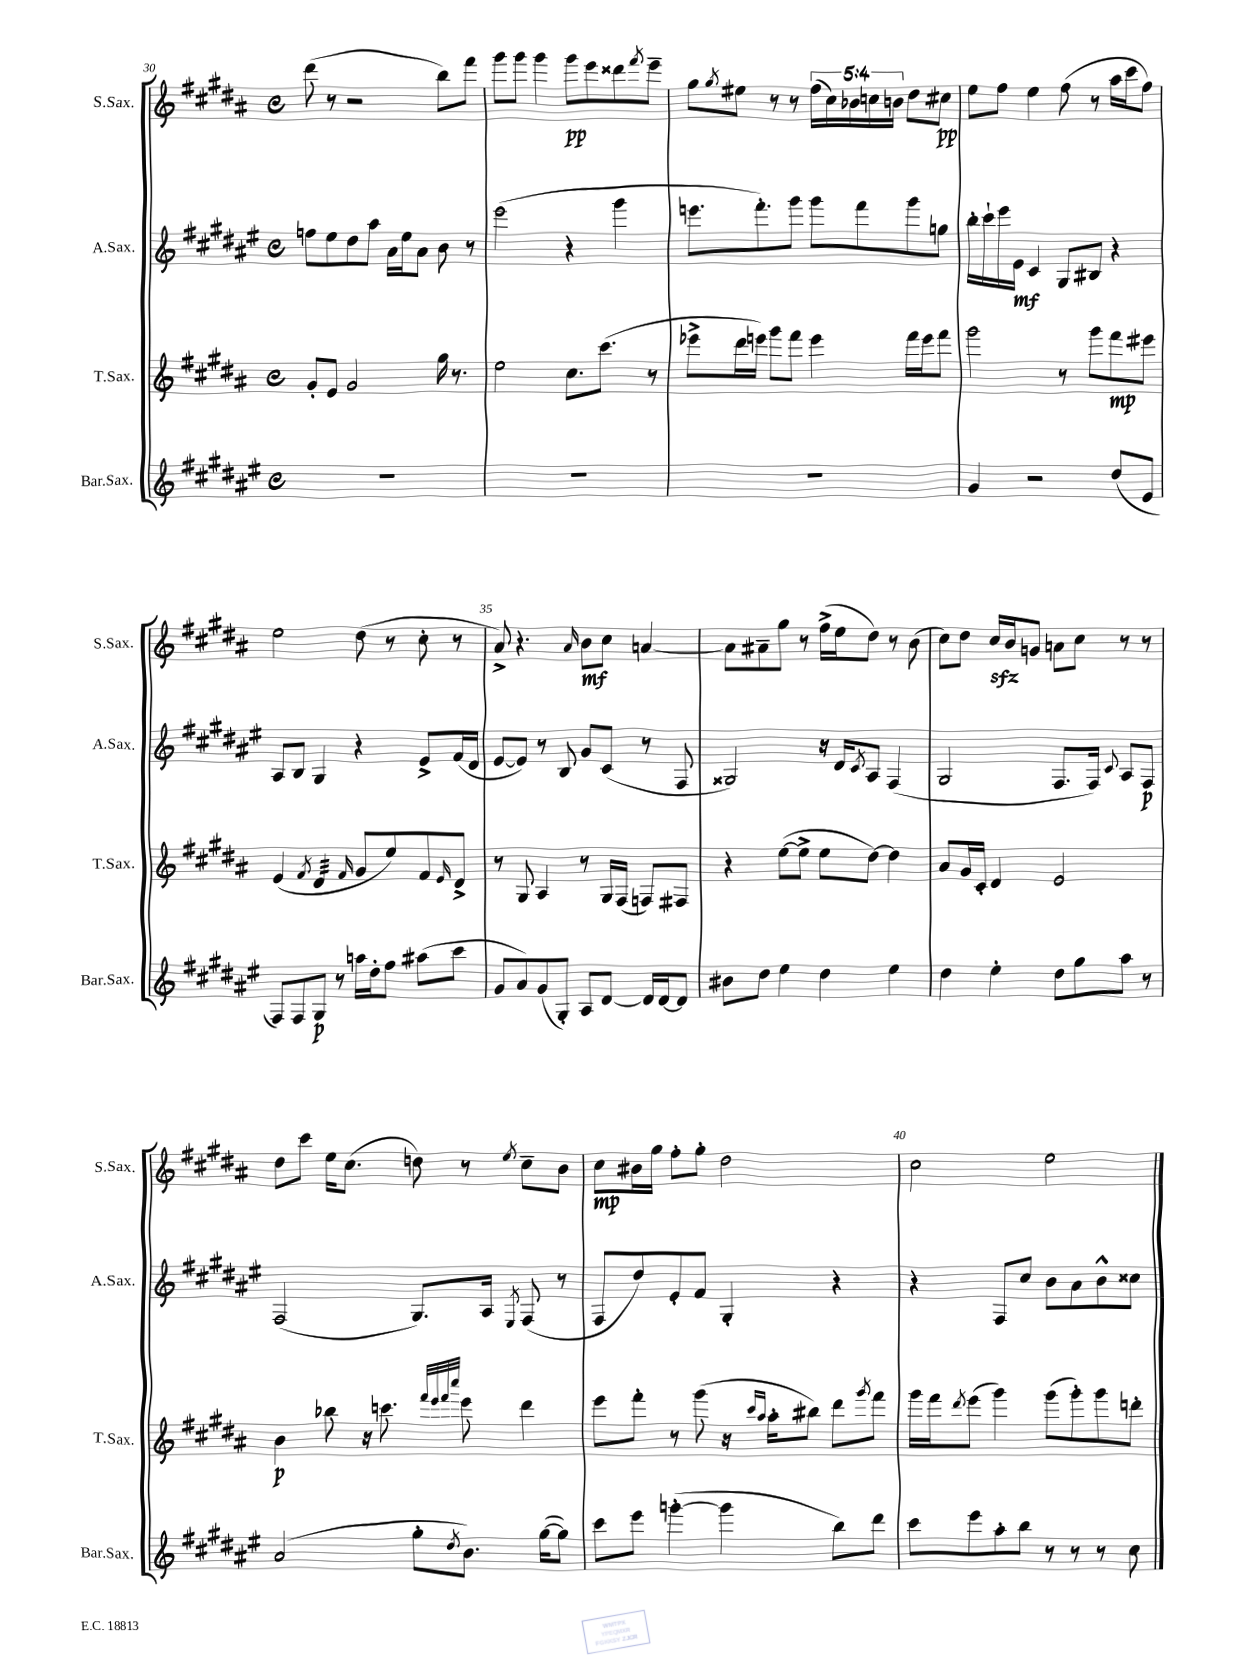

**kern	**kern	**kern	**kern
*staff4	*staff3	*staff2	*staff1
*clefG2	*clefG2	*clefG2	*clefG2
*k[f#c#g#d#a#e#]	*k[f#c#g#d#a#]	*k[f#c#g#d#a#e#]	*k[f#c#g#d#a#]
*M4/4	*M4/4	*M4/4	*M4/4
*met(c)	*met(c)	*met(c)	*met(c)
1r	8g#'	8ff	(8ddd#
.	8e	8ee#	8r
.	2g#	8dd#	2r
.	.	8aa#	.
.	.	16a#	.
.	.	16ee#	.
.	.	8a#	.
.	16gg#	8b	8bb)
.	8.r	.	.
.	.	8r	8fff#
=	=	=	=
1r	2ee	(2eee#	8ggg#
.	.	.	8ggg#
.	.	.	4ggg#
.	8.cc#	4r	8ggg#
.	.	.	8eee
.	(8.ccc#	.	.
.	.	4ggg#	8ddd##
.	.	.	8qfff#
.	8r	.	8eee~
=	=	=	=
1r	8eee-^	8.eee	8gg#
.	.	.	8qgg#
.	16ddd#	.	8ee#
.	16eee)	8.fff#')	.
.	8ggg#	.	8r
.	8fff#	8ggg#	8r
.	4eee	8ggg#	(20ff#
.	.	.	20cc#)
.	.	.	20b-
.	.	8fff#	.
.	.	.	20cc
.	.	.	20b
.	16fff#	8ggg#	8dd#
.	16eee	.	.
.	8fff#	8gg	8cc#
=	=	=	=
4g#	2ggg#	16bb'	8ee
.	.	16ccc#`	.
.	.	16eee#	8ff#
.	.	16e#	.
2r	.	4c#	4ee
.	8r	8G#	(8ff#
.	8ggg#	8B#	8r
(8dd#	8fff#	4r	16aa#
.	.	.	16ccc#
8e#	8eee#	.	8ff#)
=	=	=	=
8F#)	(4e	8A#	2ee
8F#	.	8B	.
.	8qf#	.	.
8G#	4d#	4G#	.
8r	.	.	.
.	16qqf#	.	.
16aa	8g#	4r	(8dd#
16dd#'	.	.	.
8ff#	8ee)	.	8r
(8aa#	8f#	8e#^	8cc#'
.	16qqe	.	.
8ccc#	8d#^	(16f#	8r
.	.	16d#	.
=	=	=	=
8g#	8r	[8e#	8a#^)
8a#)	8G#	8e#])	4.r
(8g#	4A#	8r	.
8G#')	.	8B	.
.	.	.	16qqa#
8A#	8r	8g#	8b
[8d#	16G#	(8c#	8cc#
.	(16F#	.	.
16d#]	8F)	8r	[4a
[16d#	.	.	.
8d#]	8F#	8F#	.
=	=	=	=
8b#	4r	2G##)	8a]
8dd#	.	.	8a#~
4ee#	([8ee	.	8gg#
.	8ee^]	.	8r
4dd#	8ee	16r	(16ff#^
.	.	16d#	16ee
.	.	8qc#	.
.	[8dd#)	8A#	8dd#)
4ee#	4dd#]	(4F#	8r
.	.	.	(8b
=	=	=	=
4dd#	8a#	2G#	8cc#)
.	16g#	.	8dd#
.	16c#'	.	.
4ee#'	4d#	.	16cc#
.	.	.	16b
.	.	.	8g
8dd#	2e	8.F#	8a
8gg#	.	.	8cc#
.	.	16F#)	.
.	.	8qqc#	.
8aa#	.	8A#	8r
8r	.	8F#	8r
=	=	=	=
(2a#	4b	(2F#	8dd#
.	.	.	8ccc#
.	8bb-	.	16ee
.	.	.	(8.cc#
.	16r	.	.
.	8.ccc	.	.
8gg#'	.	8.G#)	8dd)
.	32qqfff#	.	.
.	32qqeee	.	.
.	32qqfff#	.	.
8qdd#	32qqcccc#	.	.
8.b)	8eee	.	8r
.	.	16A#	.
.	.	8qE#	8qee
.	4ddd#	(8F#	8cc#~
([16gg#	.	.	.
8gg#])	.	8r	8b
=	=	=	=
8ccc#	8eee	8F#	8cc#
8eee#	8fff#'	8dd#)	16b#
.	.	.	16gg#
([4ggg'	8r	8e#'	8ff#'
.	(8ggg#	8f#	8gg#'
4ggg]	16r	4G#'	2dd#
.	16qqccc#	.	.
.	16qqaa#	.	.
.	16aa#'	.	.
.	8bb#)	.	.
8bb)	8ddd#	4r	.
.	8qggg#	.	.
8ddd#	8fff#	.	.
=	=	=	=
8ccc#	16ggg#	4r	2cc#
.	16fff#	.	.
.	8qddd#	.	.
8eee#	(8eee	.	.
8aa#'	4ggg#)	8F#	.
8bb	.	8cc#	.
8r	(8ggg#	8b	2ee
8r	8ggg#')	8a#	.
8r	8ggg#	8b^^	.
8cc#	8ddd'	8cc##	.
==	==	==	==
*-	*-	*-	*-
